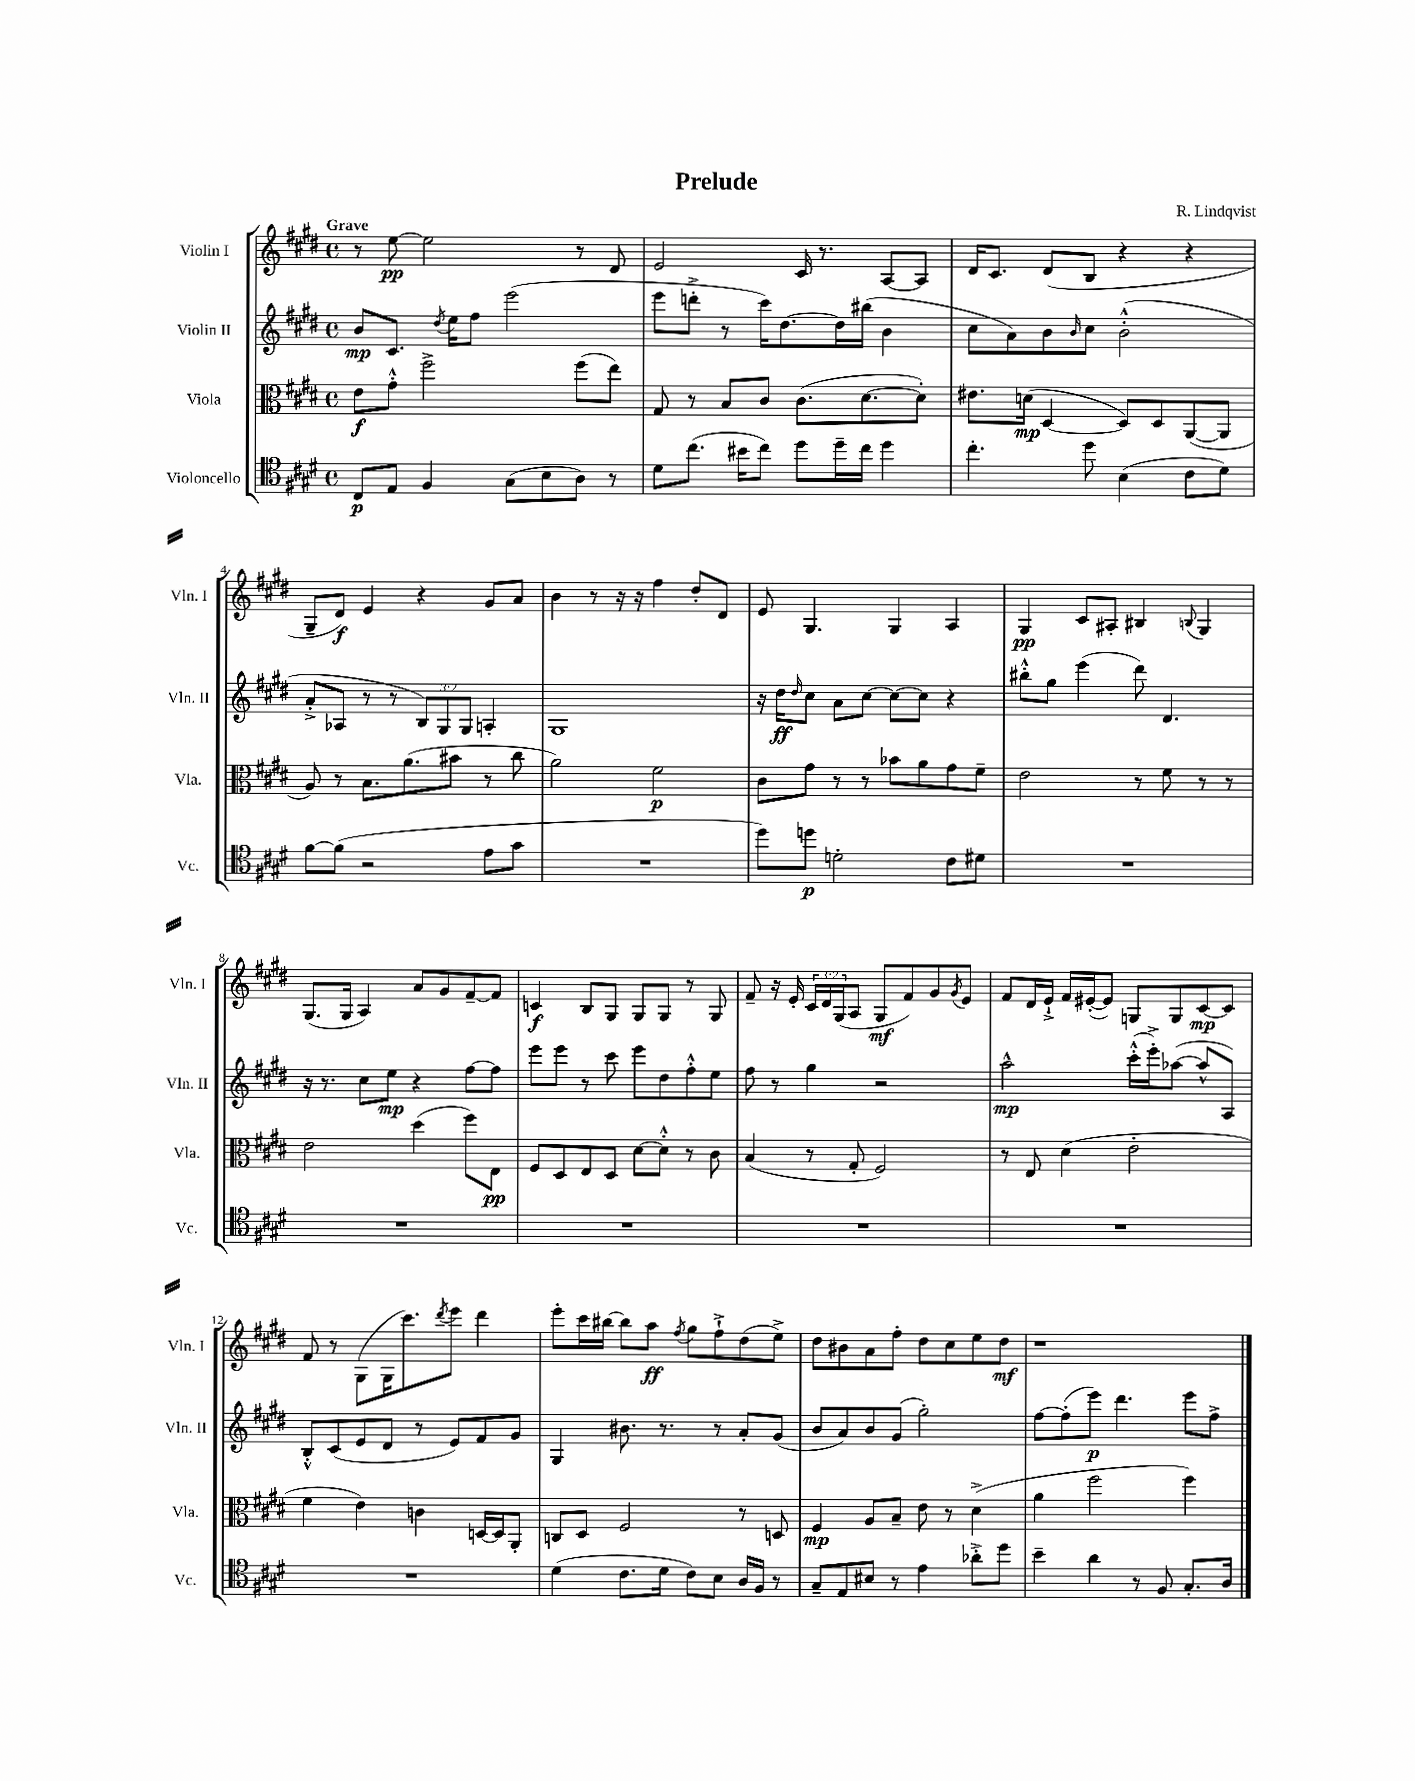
\header { title = "Prelude" composer = "R. Lindqvist" }
<<
\new StaffGroup <<
\new Staff = "s0" \with { instrumentName = "Violin I" shortInstrumentName = "Vln. I" } {
    \clef treble \key e \major \defaultTimeSignature \time 4/4 \override Staff.TupletNumber.text = #tuplet-number::calc-fraction-text \tempo "Grave"
    r8 e''8~\pp e''2 r8 dis'8 |
    e'2 cis'16 r8. a8~ a8 |
    dis'16 cis'8. dis'8( b8 r4 r4 |
    gis8-- dis'8\f) e'4 r4 gis'8 a'8 |
    b'4 r8 r16 r16 fis''4 dis''8-. dis'8 |
    e'8 gis4. gis4 a4 |
    gis4\pp cis'8 ais8-. bis4 \appoggiatura { b8 } gis4 |
    gis8.( gis16 a4) a'8 gis'8 fis'8~-- fis'8 |
    c'4\f b8 gis8 gis8 gis8 r8 gis8 |
    fis'8-- r16 e'16-. \tuplet 3/2 { cis'16 dis'16 gis16( } a8 gis8\mf fis'8) gis'8 \acciaccatura { gis'8 } e'8 |
    fis'8 dis'16 e'16-!-> fis'16 eis'16~-.( eis'8) g8 g8 cis'8~\mp cis'8 |
    fis'8 r8 gis8( gis16 cis'''8.) \acciaccatura { dis'''8 } e'''8 dis'''4 |
    e'''8-. cis'''16 bis''16~ bis''8 a''8\ff \acciaccatura { fis''8 } gis''8 fis''8-!-> dis''8( e''8->) |
    dis''8 bis'8 a'8 fis''8-. dis''8 cis''8 e''8 dis''8\mf |
    r1 \bar "|." |
}
\new Staff = "s1" \with { instrumentName = "Violin II" shortInstrumentName = "Vln. II" } {
    \clef treble \key e \major \defaultTimeSignature \time 4/4 \override Staff.TupletNumber.text = #tuplet-number::calc-fraction-text
    b'8\mp cis'8. \acciaccatura { dis''8 } e''16 fis''8 e'''2( |
    e'''8 d'''8-.-> r8 cis'''16) dis''8.~ dis''16 bis''16( b'4 |
    cis''8 a'8) b'8 \grace { b'16 } cis''8 b'2-.-^( |
    a'8-.-> aes8 r8 r8 \tuplet 3/2 { b8) gis8 gis8 } a4-. |
    gis1 |
    r16 dis''16\ff \grace { dis''16 } cis''8 a'8 cis''8~ cis''8~ cis''8 r4 |
    bis''8-.-^ gis''8 e'''4( dis'''8) dis'4. |
    r16 r8. cis''8 e''8\mp r4 fis''8~ fis''8 |
    e'''8 e'''8 r8 cis'''8 e'''8 dis''8 fis''8-.-^ e''8 |
    fis''8 r8 gis''4 r2 |
    a''2-^\mp cis'''16-.-^( e'''16-.->) aes''8~( aes''8-^ a8) |
    b8-.-^ cis'8( e'8 dis'8 r8 e'8) fis'8 gis'8 |
    gis4 bis'8. r8. r8 a'8-. gis'8( |
    b'8 a'8) b'8 gis'8( gis''2-.) |
    fis''8~ fis''8-.( e'''8\p) dis'''4. e'''8 fis''8-> \bar "|." |
}
\new Staff = "s2" \with { instrumentName = "Viola" shortInstrumentName = "Vla." } {
    \clef alto \key e \major \defaultTimeSignature \time 4/4
    e'8\f gis'8-.-^ fis''2-> fis''8( e''8) |
    gis8 r8 b8 cis'8 cis'8.( dis'8.~ dis'8-.) |
    eis'8. d'16\mp( dis4~ dis8) dis8 a,8~( a,8 |
    a8) r8 b8. a'8.( bis'8 r8 cis''8 |
    a'2) fis'2\p |
    cis'8 gis'8 r8 r8 bes'8 a'8 gis'8 fis'8-- |
    e'2 r8 fis'8 r8 r8 |
    e'2 dis''4( fis''8) e8\pp |
    fis8 dis8 e8 dis8 dis'8~ dis'8-.-^ r8 cis'8 |
    b4( r8 gis8-. fis2) |
    r8 e8 dis'4( e'2-. |
    fis'4 e'4) c'4 d16~ d16 a,8-. |
    c8 dis8 fis2 r8 d8 |
    fis4\mp a8 b8-- e'8 r8 dis'4->( |
    a'4 fis''2 fis''4) \bar "|." |
}
\new Staff = "s3" \with { instrumentName = "Violoncello" shortInstrumentName = "Vc." } {
    \clef tenor \key e \major \defaultTimeSignature \time 4/4
    cis8\p e8 fis4 gis8( b8 a8) r8 |
    dis'8 cis''8.( bis'16 cis''8) dis''8 dis''16-- cis''16 dis''4 |
    cis''4.-. dis''8 b4( cis'8 dis'8) |
    fis'8~ fis'8( r2 e'8 gis'8 |
    R1 |
    dis''8) d''8\p d'2-. cis'8 dis'8 |
    R1 |
    R1 |
    R1 |
    R1 |
    R1 |
    R1 |
    dis'4( cis'8. dis'16 cis'8) b8 a16 fis16 r8 |
    gis8-- e8 bis8 r8 e'4 aes'8-.-> dis''8 |
    b'4-- a'4 r8 fis8 gis8.-. a16 \bar "|." |
}
>>
>>
